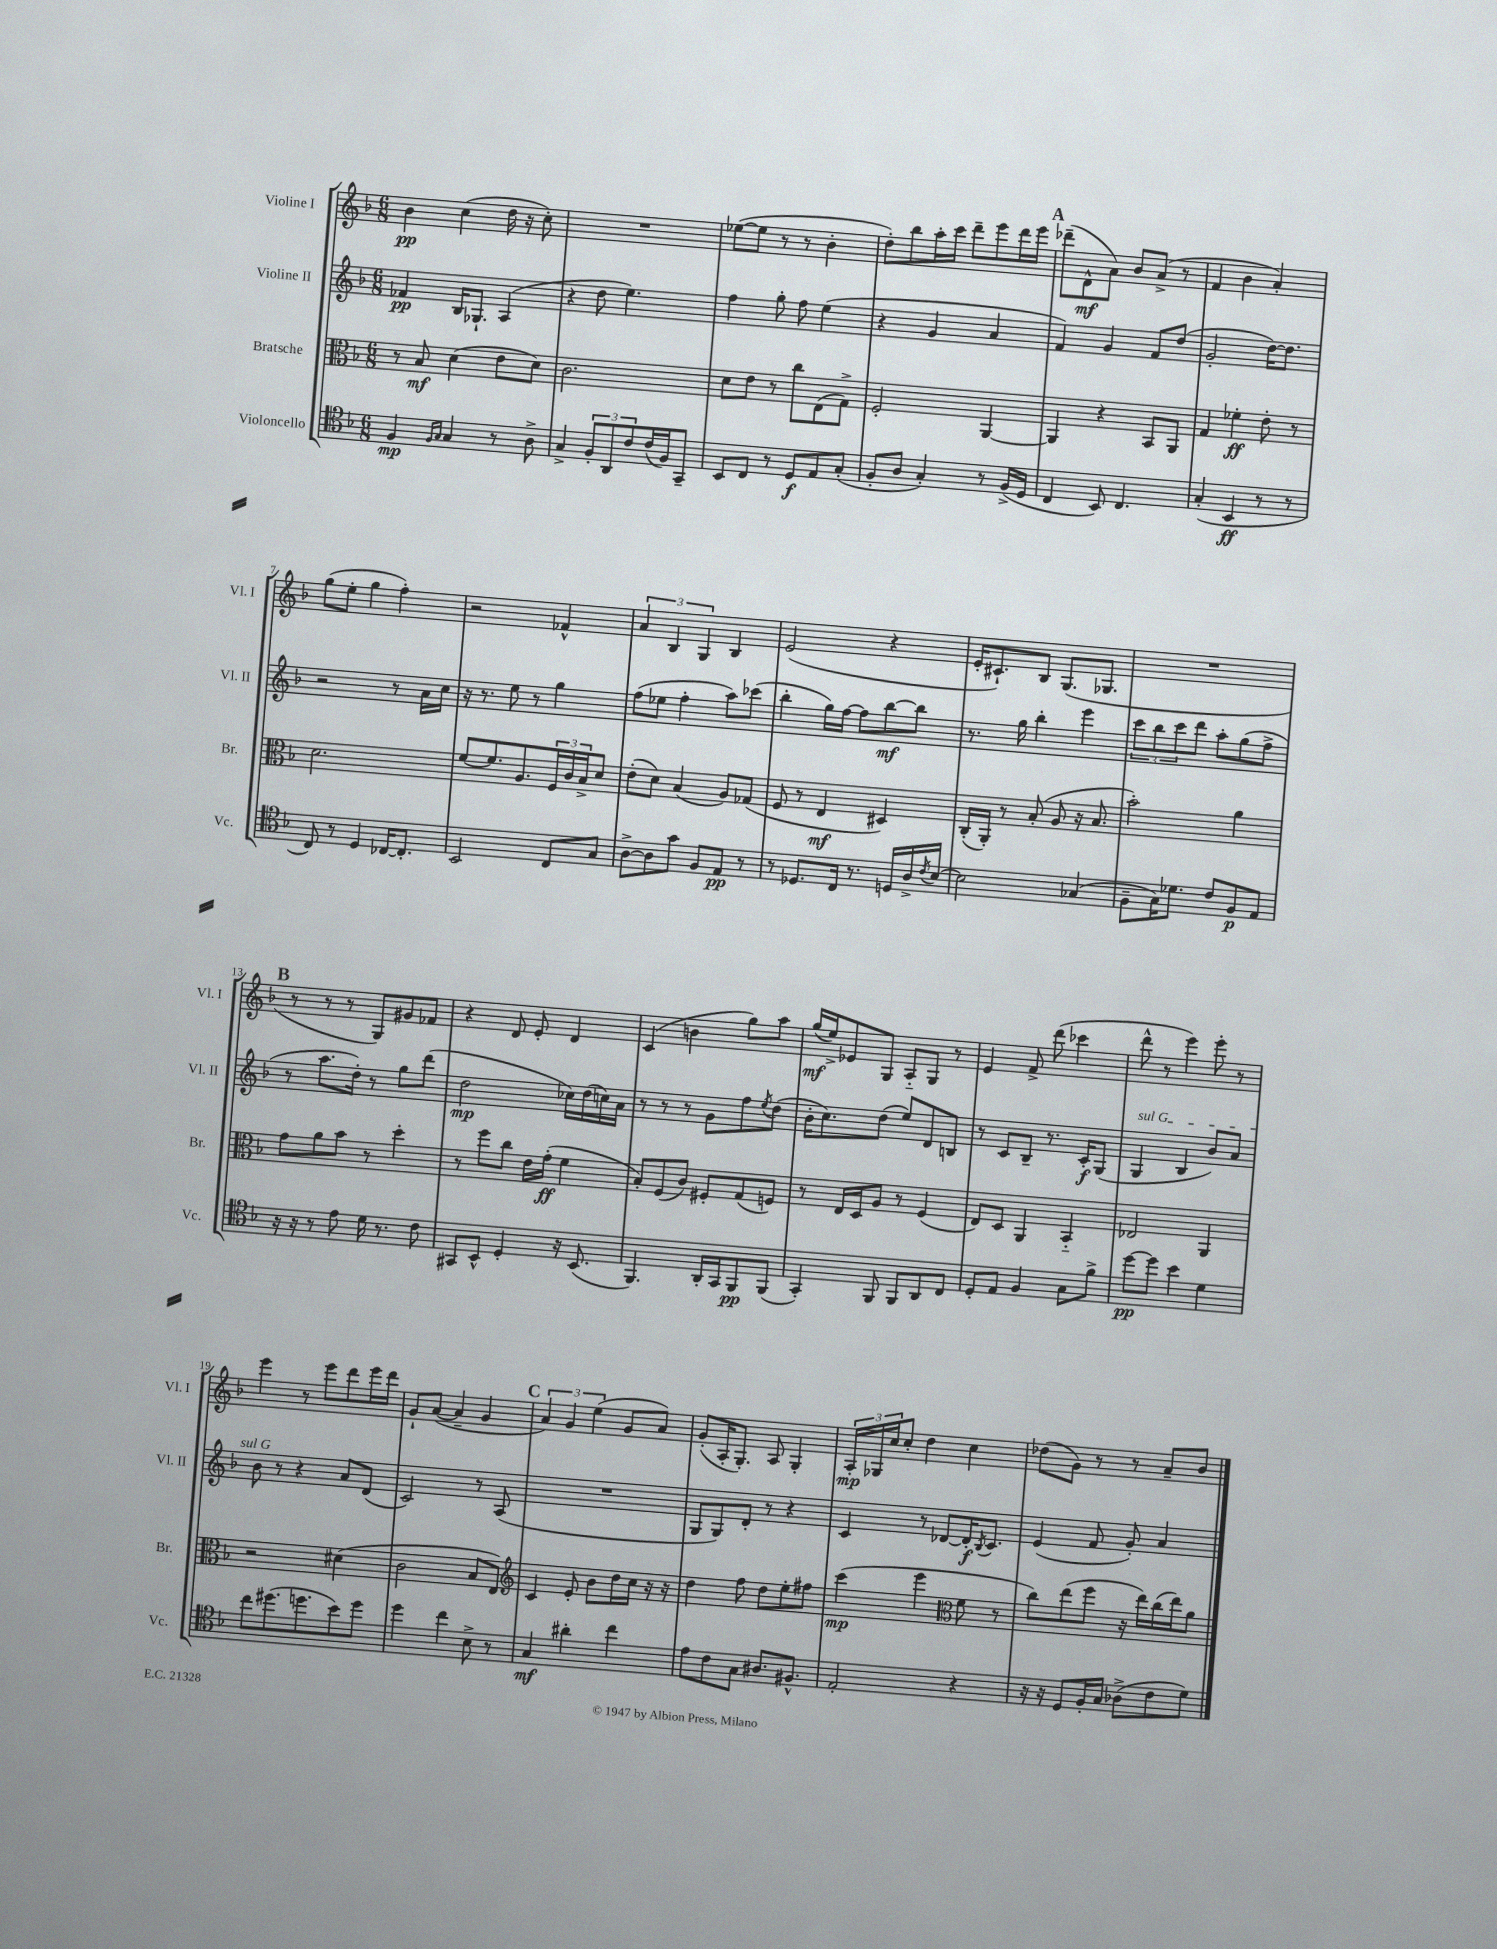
<<
\new StaffGroup <<
\new Staff = "s0" \with { instrumentName = "Violine I" shortInstrumentName = "Vl. I" } {
    \clef treble \key f \major \numericTimeSignature \time 6/8
    bes'4\pp c''4( d''16 r16 c''8-.) |
    R2. |
    ees''8~( ees''8 r8 r8 bes'4-. |
    d''8-.) bes''8 a''16-. c'''16 d'''8-- e'''8 d'''16 e'''16 |
    \mark \markup { \bold "A" } des'''8--( d'8-^\mf a'8) bes'8 a'8->( r8 |
    f'4 bes'4 a'4-.) |
    g''8( e''8-. g''4 f''4-.) |
    r2 fes'4-^ |
    \tuplet 3/2 { a'4 bes4 g4 } bes4 |
    e'2( r4 |
    e'16-. cis'8.-!) bes8 g8.( ges8. |
    R2. |
    \mark \markup { \bold "B" } r8 r8 r8 g8) gis'8 fes'8 |
    r4 d'8 e'8-. d'4 |
    c'4( b'4 g''8) a''8 |
    g''16\mf( e''16->) ees'8 g8 a8-_ g8 r8 |
    e'4 f'8-> d'''8( ces'''4 |
    d'''8-^ r8 e'''4) e'''8-. r8 |
    e'''4 r8 e'''8 d'''8 e'''16 d'''16 |
    g'8-! a'8~( a'4-- g'4 |
    \mark \markup { \bold "C" } \tuplet 3/2 { a'4) g'4 e''4( } g'8 a'8) |
    g'8-.( a16-. g8.-.) a8 g4-. |
    \tuplet 3/2 { a16-.\mp ges16 c''16 } c''8-. d''4 c''4 |
    des''8( g'8) r8 r8 a'8-- bes'8 \bar "|." |
}
\new Staff = "s1" \with { instrumentName = "Violine II" shortInstrumentName = "Vl. II" } {
    \clef treble \key f \major \numericTimeSignature \time 6/8
    fes'4\pp bes16 ges8.-! a4( |
    r4 d''8 e''4.) |
    f''4 g''8-. f''8 e''4( |
    r4 g'4 a'4 |
    \mark \markup { \bold "A" } f'4) g'4 f'8 d''8( |
    g'2-. d''16~) d''8. |
    r2 r8 a'16 c''16 |
    r16 r8. e''8 r8 g''4 |
    f''8( ees''8 f''4-. a''8) ces'''8( |
    bes''4-. g''16) f''16~ f''8 bes''8~\mf bes''8 |
    r8. g''16 bes''4-. e'''4 |
    \tuplet 3/2 { c'''8 bes''8 c'''8 } d'''8 a''8-. g''8( f''8-> |
    \mark \markup { \bold "B" } r8 a''8. d''16-.) r8 g''8 d'''8( |
    d''2\mp ces''16) d''16( c''16) a'16 |
    r8 r8 r8 g'8 f''8 \acciaccatura { e''8 } d''8( |
    bes'16-. c''8.) d''8( e''8) d'8 b8 |
    r8 c'8 bes8-- r8. c'16-.\f g8( |
    \once \override TextSpanner.bound-details.left.text = \markup { \italic "sul G" } g4\startTextSpan bes4 bes'8) a'8 |
    bes'8\stopTextSpan r8 r4 a'8 d'8( |
    c'2) r8 a8( |
    \mark \markup { \bold "C" } R2. |
    g8 g8) d'8-. r8 r4 |
    c'4 r8 des'8~ des'16-.\f \acciaccatura { bes8 } c'8. |
    e'4( f'8 g'8-.) a'4 \bar "|." |
}
\new Staff = "s2" \with { instrumentName = "Bratsche" shortInstrumentName = "Br." } {
    \clef alto \key f \major \numericTimeSignature \time 6/8
    r8 bes8\mf d'4( e'8 d'8) |
    c'2. |
    d'8 e'8 r8 c''8 e8( g8->) |
    f2-. a,4~ |
    \mark \markup { \bold "A" } a,4 r4 bes,8 a,8 |
    g4 fes'4-.\ff e'8-. r8 |
    d'2. |
    f'8~ f'8. a8. \tuplet 3/2 { f16 c'16 bes16-> } d'8 |
    e'8-.( d'8) bes4( a8) ges8( |
    f8 r8 e4\mf dis4) |
    c16-.( a,16-.) r8 bes8-.( a8 r16 bes8. |
    bes'2-.) a'4 |
    \mark \markup { \bold "B" } g'8 a'8 bes'8 r8 d''4-. |
    r8 f''8 c''8 e'16 g'16-.\ff( f'4 |
    bes8-.) f8( c'8) fis8-. g8( f8) |
    r8 e16 d16 a8 r8 f4( |
    e8) d8 a,4 bes,4-_ |
    ees2 a,4 |
    r2 dis'4( |
    c'2 bes8 e8) |
    \mark \markup { \bold "C" } \clef treble c'4 e'8-. bes'8 d''16 c''16 r16 r16 |
    d''4 f''8 d''8 e''8-. fis''8 |
    c'''4\mp( e'''4 \clef alto f'8 r8 |
    c''8) e''8( f''8 r16 e''16) c''16( e''16) a'8 \bar "|." |
}
\new Staff = "s3" \with { instrumentName = "Violoncello" shortInstrumentName = "Vc." } {
    \clef tenor \key f \major \numericTimeSignature \time 6/8
    f4\mp \grace { f16 g16 } g4 r8 a8-> |
    g4-> \tuplet 3/2 { f8-. a,8 c'8 } c'16( f16) g,8-- |
    bes,8 c8 r8 d8\f e8 g8-.( |
    f8-. a8 g4-.) r8 f16->( d16 |
    \mark \markup { \bold "A" } c4 bes,8) c4. |
    g4-.( bes,4\ff r8 r8 |
    c8) r8 d4 ces16~ ces8.-. |
    bes,2 c8 g8 |
    a8~-> a8 g'8 f8 e8\pp r8 |
    r8 des8. c16 r8. d16 a16-> \acciaccatura { c'8 } bes16~ |
    bes2 ges4( |
    f8-- g16) des'8. c'8 f8\p e8 |
    \mark \markup { \bold "B" } r16 r16 r8 e'8 d'16 r8. c'8 |
    gis,8 bes,8-^ d4-. r16 bes,8.( |
    f,4.) a,16-. g,16 f,8\pp f,8( |
    g,4-.) f,8 f,8 a,8 c8 |
    d8-. e8 f4 g8 f'8-> |
    d''8~\pp d''8 bes'4 d'4 |
    c''8 dis''8.( d''8. bes'8) d''8 |
    d''4 c''4 bes8-> r8 |
    \mark \markup { \bold "C" } g4\mf ais'4-. c''4 |
    e'8 c'8 g8 ais8. fis8.-^ |
    e2-. r4 |
    r16 r16 d8 f16-. g16 aes8->( c'8 d'8) \bar "|." |
}
>>
>>
